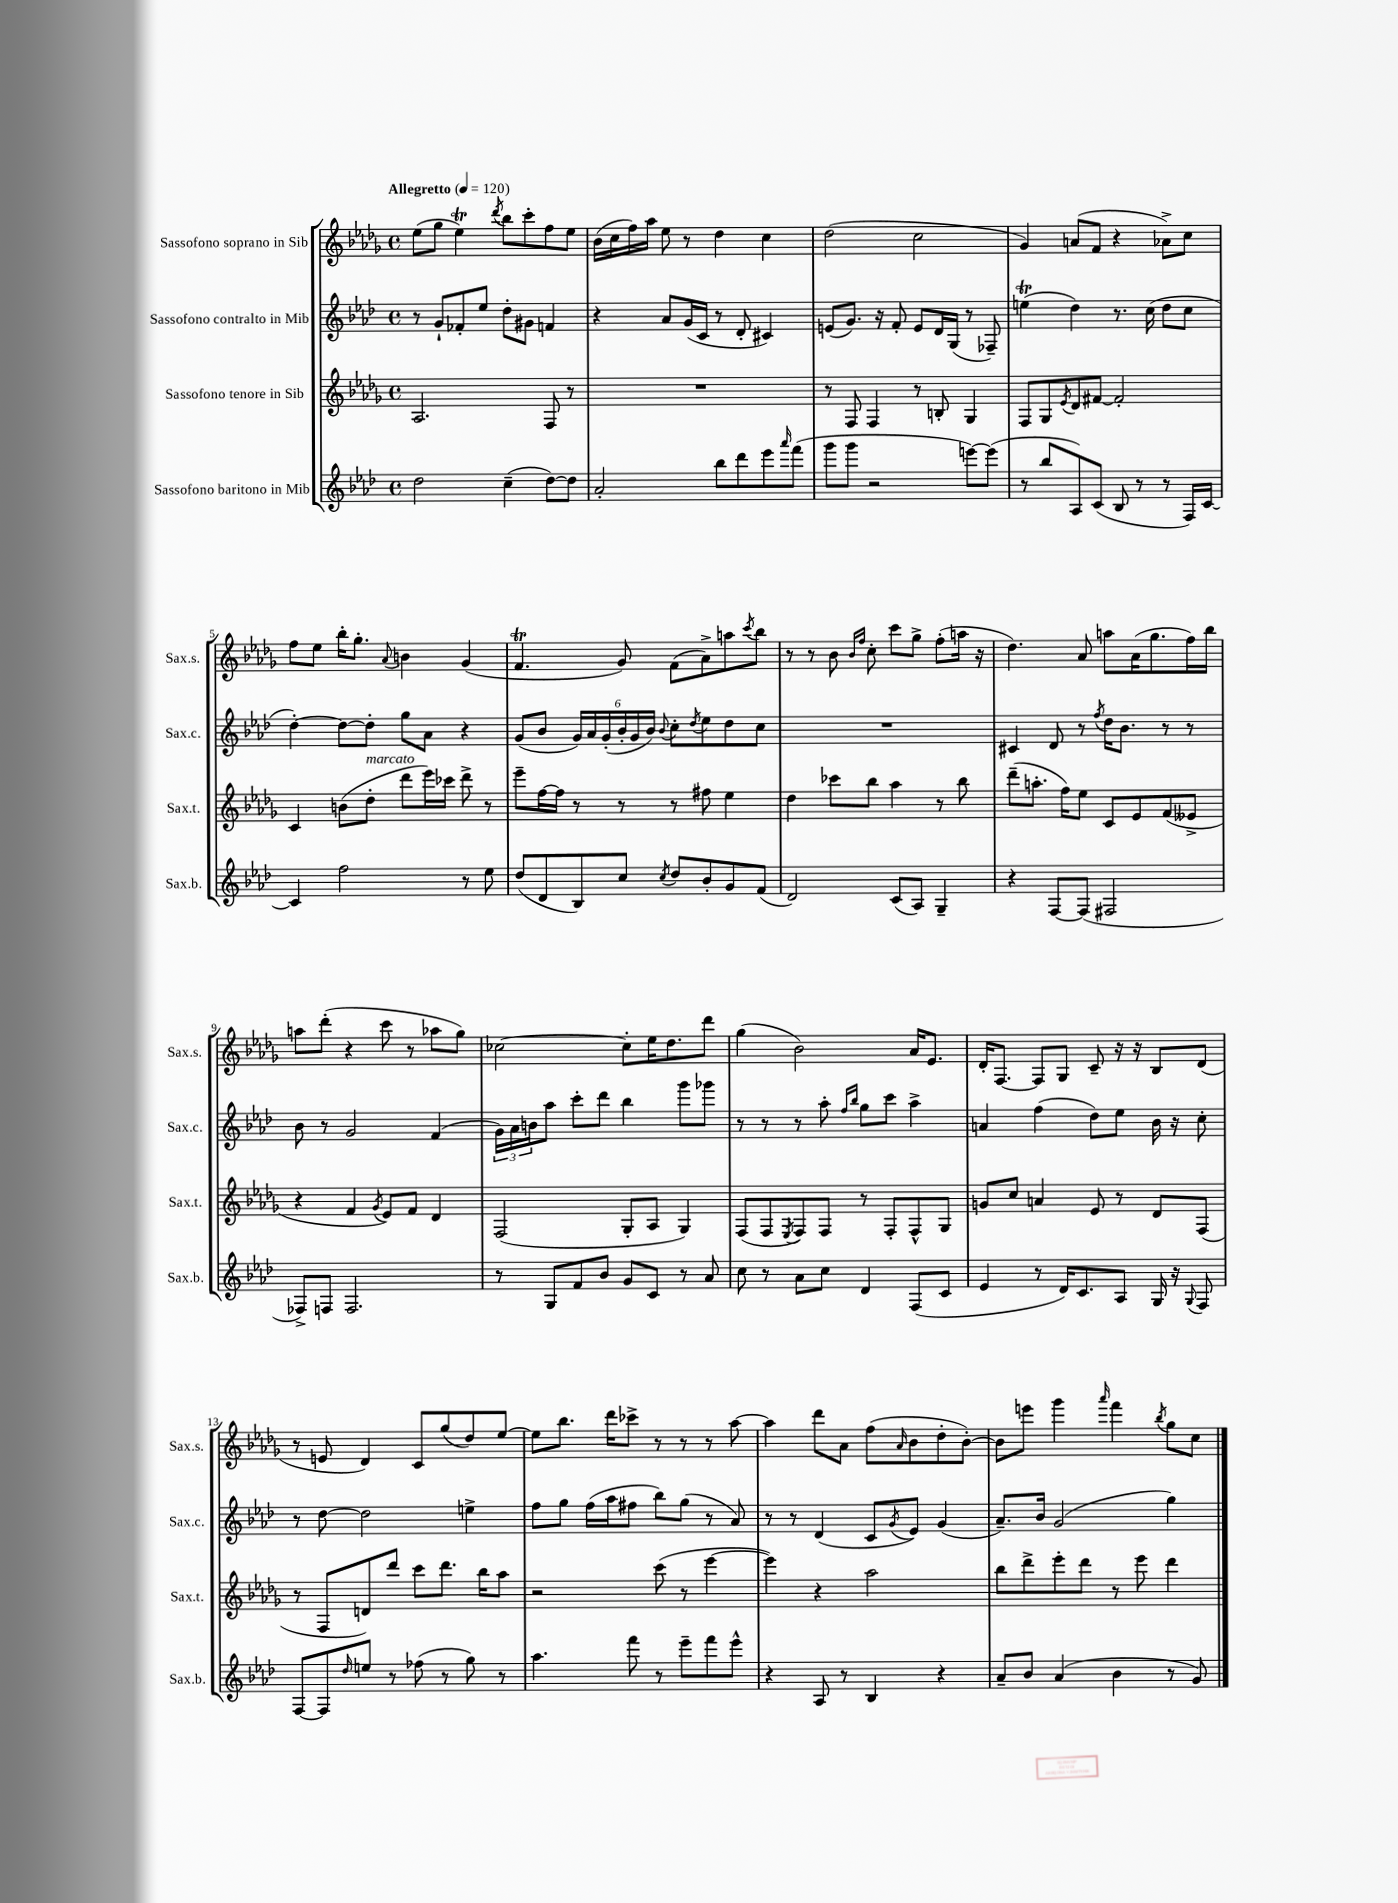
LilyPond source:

<<
\new StaffGroup <<
\new Staff = "s0" \with { instrumentName = "Sassofono soprano in Sib" shortInstrumentName = "Sax.s." } {
    \clef treble \key des \major \defaultTimeSignature \time 4/4 \tempo "Allegretto" 4 = 120
    ees''8( ges''8 ees''4\trill) \acciaccatura { des'''8 } bes''8 c'''8-. f''8 ees''8 |
    bes'16( c''16 f''16) aes''16 ees''8 r8 des''4 c''4 |
    des''2( c''2 |
    ges'4) a'8( f'8 r4 aes'8->) c''8 |
    f''8 ees''8 bes''16-. ges''8.-. \appoggiatura { aes'8 } b'4 ges'4( |
    f'4.\trill ges'8) f'8( aes'8->) a''8 \acciaccatura { c'''8 } bes''8 |
    r8 r8 bes'8 \grace { bes'16 f''16 } c''8-. c'''8 ges''8-> f''8-.( a''16 r16 |
    des''4.) aes'8 a''8 aes'16( ges''8. f''16) bes''16 |
    a''8 des'''8-.( r4 c'''8 r8 aes''8 ges''8) |
    ces''2~ ces''8-. ees''16 des''8. des'''8 |
    ges''4( bes'2) aes'16 ees'8. |
    des'16-. f8.~ f8 ges8 c'8-- r16 r16 bes8 des'8( |
    r8 e'8 des'4) c'8 ges''8( des''8) ees''8~ |
    ees''8 bes''8. des'''16 ces'''8-> r8 r8 r8 aes''8~ |
    aes''4 des'''8 aes'8 f''8( \grace { aes'16 } bes'8 des''8-. bes'8~-.) |
    bes'8 e'''8 ges'''4 \grace { aes'''16 } f'''4 \acciaccatura { bes''8 } ges''8 c''8 \bar "|." |
}
\new Staff = "s1" \with { instrumentName = "Sassofono contralto in Mib" shortInstrumentName = "Sax.c." } {
    \clef treble \key aes \major \defaultTimeSignature \time 4/4
    r8 g'8-! fes'8-. ees''8 des''8-. gis'8 f'4 |
    r4 aes'8 g'16( c'16 r8 des'8-. cis'4) |
    e'8( g'8.) r16 f'8-. e'8 des'16 g16( r8 fes8--) |
    e''4\trill( des''4) r8. c''16( des''8 c''8 |
    des''4~-.) des''8~ des''8-. g''8 aes'8 r4 |
    g'8( bes'8 \tuplet 6/4 { g'16) aes'16 g'16-.( bes'16-. g'16 bes'16) } \appoggiatura { bes'8 } c''8-. \acciaccatura { des''8 } ees''8 des''8 c''8 |
    R1 |
    cis'4 des'8 r8 \acciaccatura { f''8 } des''16 bes'8. r8 r8 |
    bes'8 r8 g'2 f'4( |
    \tuplet 3/2 { g'16) aes'16 b'16 } aes''8 c'''8-. des'''8 bes''4 g'''8 ges'''8 |
    r8 r8 r8 aes''8-. \grace { f''16 bes''16 } g''8 c'''8 aes''4-> |
    a'4 f''4( des''8) ees''8 bes'16 r16 c''8-. |
    r8 des''8~ des''2 e''4-> |
    f''8 g''8 f''16( aes''16 fis''8 bes''8) g''8( r8 aes'8) |
    r8 r8 des'4( c'8 \acciaccatura { g'8 } ees'8) g'4( |
    aes'8.--) bes'16 g'2( g''4) \bar "|." |
}
\new Staff = "s2" \with { instrumentName = "Sassofono tenore in Sib" shortInstrumentName = "Sax.t." } {
    \clef treble \key des \major \defaultTimeSignature \time 4/4
    aes2. f8 r8 |
    R1 |
    r8 f8 f4 r8 b8-. ges4 |
    f8 ges8 \acciaccatura { ees'8 } des'8 fis'8~ fis'2-. |
    c'4 b'8( des''8-.^\markup { \italic "marcato" } des'''8 ees'''16) ces'''16 des'''8-> r8 |
    ees'''8-- f''16~ f''16 r8 r8 r8 fis''8 ees''4 |
    des''4 ces'''8 bes''8 aes''4 r8 bes''8 |
    des'''8--( a''8.-. f''16) ees''8 c'8 ees'8 f'8( eeses'8-> |
    r4 f'4 \acciaccatura { ges'8 } ees'8) f'8 des'4 |
    f2( ges8-. aes8 ges4) |
    f8( f8 \acciaccatura { ees8 } f8) f8 r8 f8-. f8-^ ges8 |
    g'8 c''8 a'4 ees'8 r8 des'8 f8( |
    r8 f8 d'8) des'''8 c'''8 des'''8. bes''16 aes''8 |
    r2 c'''8( r8 ees'''4~ |
    ees'''4) r4 aes''2 |
    bes''8 des'''8-> ees'''8-. des'''8 r8 ees'''8 des'''4 \bar "|." |
}
\new Staff = "s3" \with { instrumentName = "Sassofono baritono in Mib" shortInstrumentName = "Sax.b." } {
    \clef treble \key aes \major \defaultTimeSignature \time 4/4
    des''2 c''4--( des''8~) des''8 |
    aes'2-. bes''8 des'''8 ees'''8 \grace { aes'''16 } f'''8( |
    g'''8 g'''8 r2 e'''8~) e'''8( |
    r8 bes''8 aes8) c'8( bes8 r8 r8 f16) c'16~ |
    c'4 f''2 r8 ees''8 |
    des''8( des'8 bes8) c''8 \acciaccatura { c''8 } des''8 bes'8-. g'8 f'8( |
    des'2) c'8( aes8) g4-- |
    r4 f8~ f8( fis2 |
    fes8->) f8 f2. |
    r8 g8 f'8 bes'8 g'8 c'8 r8 aes'8 |
    c''8 r8 aes'8 c''8 des'4 f8( c'8 |
    ees'4 r8 des'16) c'8. aes8 g16 r16 \appoggiatura { g8 } f8 |
    f8~ f8 \grace { des''16 } e''8 r8 fes''8( r8 g''8) r8 |
    aes''4. f'''8 r8 ees'''8-- f'''8 ees'''8-^ |
    r4 aes8 r8 bes4 r4 |
    aes'8-- bes'8 aes'4( bes'4 r8 g'8) \bar "|." |
}
>>
>>
